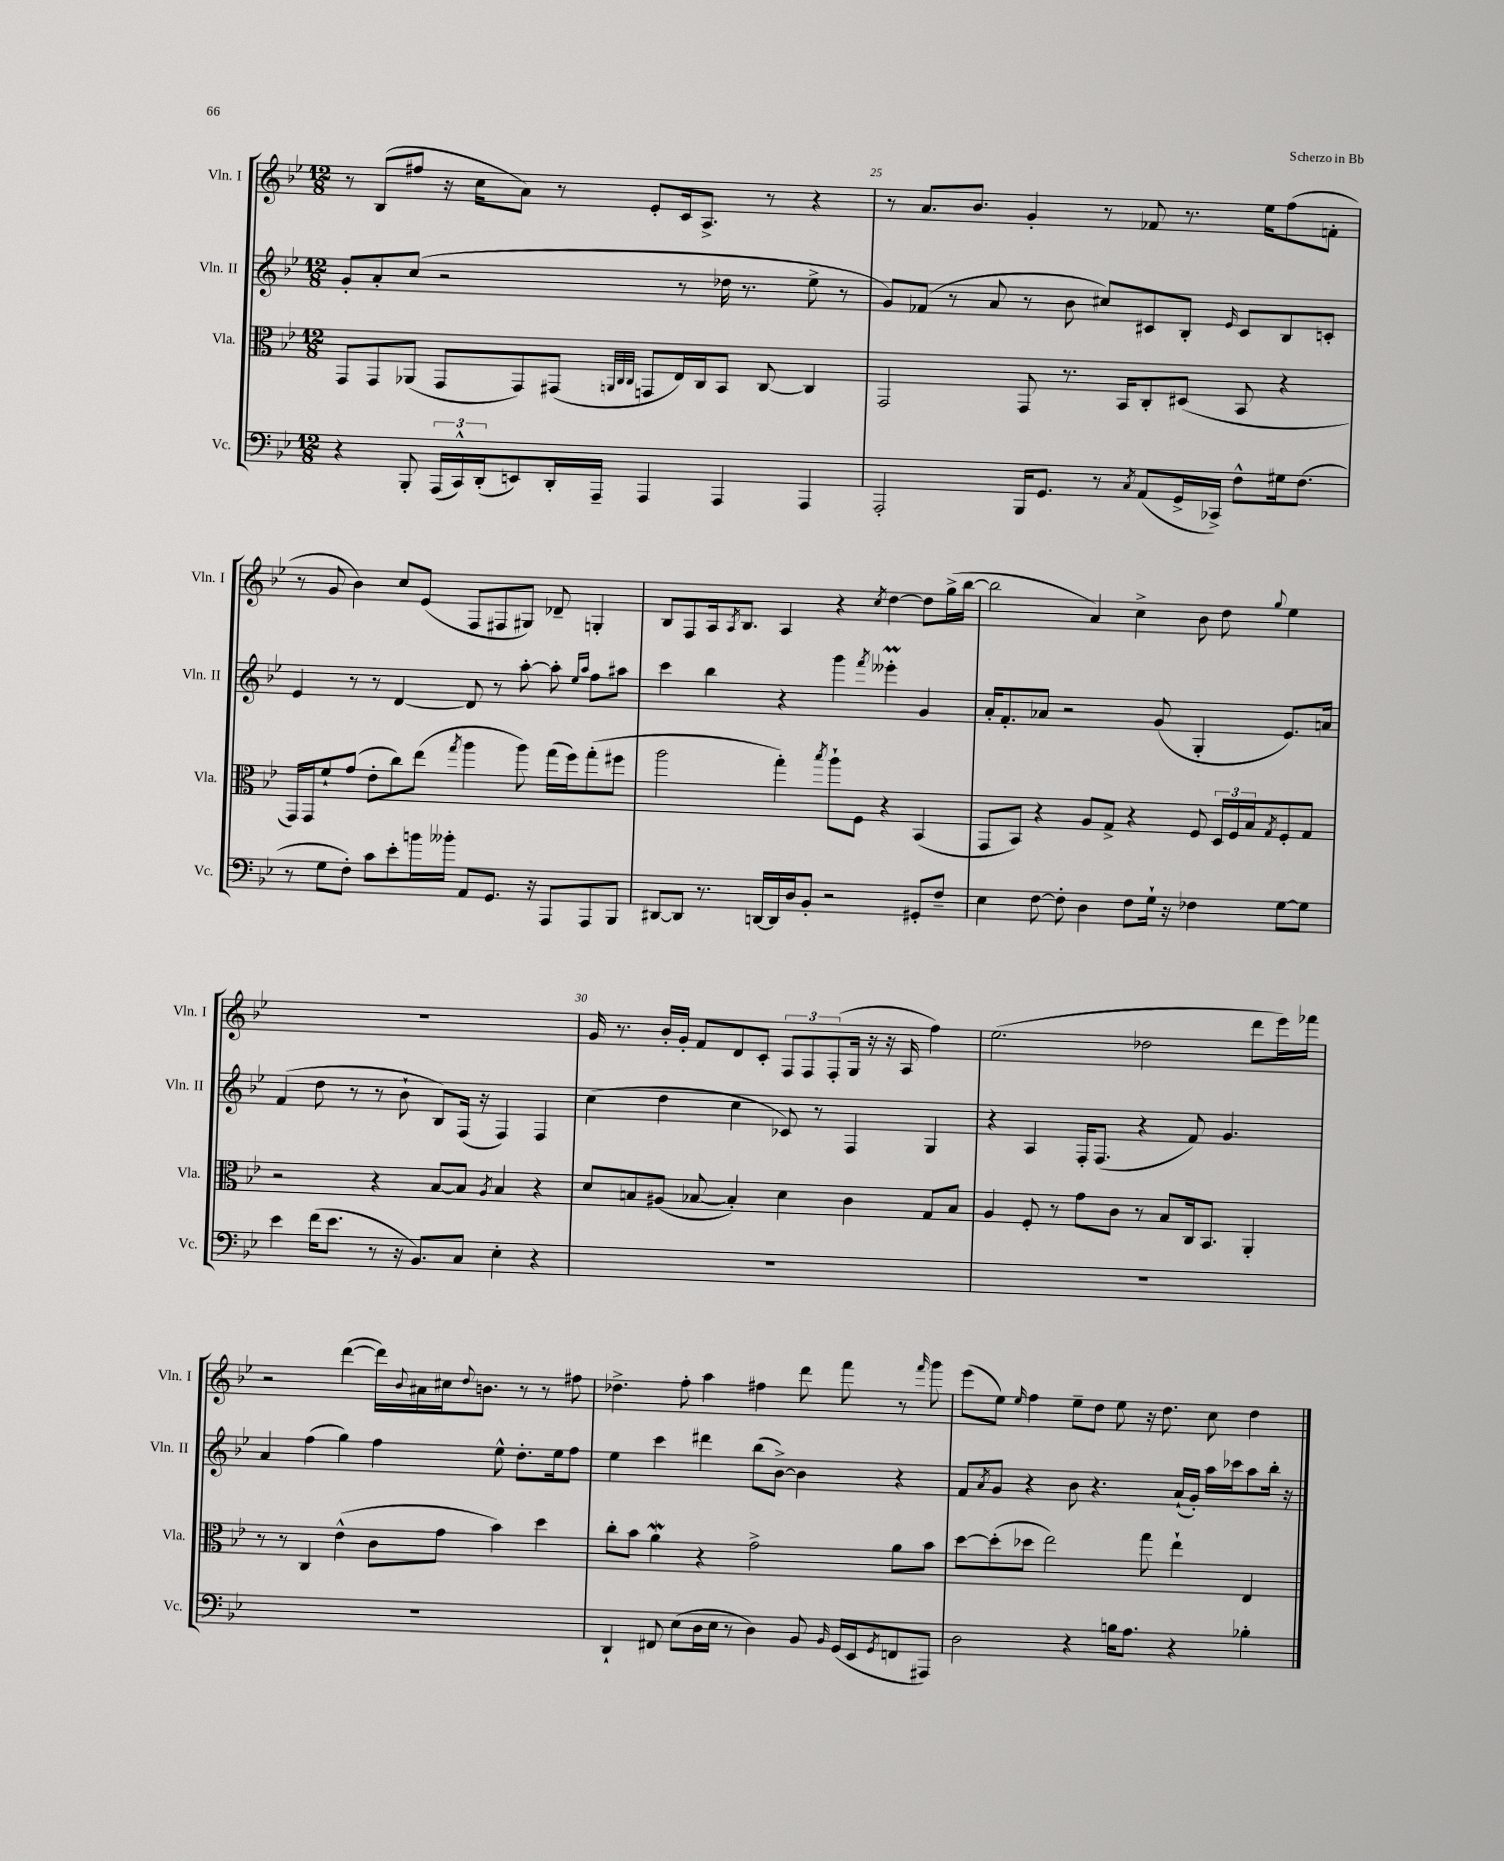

**kern	**kern	**kern	**kern
*staff4	*staff3	*staff2	*staff1
*clefF4	*clefC3	*clefG2	*clefG2
*k[b-e-]	*k[b-e-]	*k[b-e-]	*k[b-e-]
*M12/8	*M12/8	*M12/8	*M12/8
4r	8GG/L	8g'/L	8r
.	8GG/	8a'/	(8B-/L
8BBB-'/	(8AA-/J	(8cc/J	8ff#/J
(24AAA/LL	8GG/L	2r	16r
24CC^^/)	.	.	.
.	.	.	16cc\LK
(24DD'/J	.	.	.
8EE/)	8GG/)	.	8a\J)
16DD'/L	(8GG#/J	.	8r
16AAA~/JJ	.	.	.
.	32qqAA/LLL	.	.
.	32qqC/	.	.
.	32qqC/JJJ	.	.
4AAA/	8GG/L	.	8e-'/L
.	16E-/L)	8r	16c/k
.	16C/J	.	8.A^/J
4AAA/	8BB-/J	16dd-\	.
.	.	8.r	.
.	[8C/	.	8r
4AAA/	4C/]	8ee-^\	4r
.	.	8r	.
=	=	=	=
2AAA'/	2GG/	8g/L)	8r
.	.	(8f-/J	8.a/L
.	.	8r	.
.	.	.	8.b-/J
.	.	8a/	.
16BBB-/LK	8GG/	8r	4g'/
8.GG/J	.	.	.
.	8.r	8b-\	.
8r	.	8cc#/L)	8r
.	16BB-/LK	.	.
8qC/	.	.	.
(8AA/L	8C'/	8c#/	8f-/
16GG^/L	(8D#/J	8B-'/J	8.r
16CC-^/JJ)	.	.	.
.	.	16qqe-/	.
8F^^\L	8BB-/	8c#/L	.
.	.	.	16ee-\LK
16G#\k	4r	8B-/	(8ff\
(8.F\J	.	.	.
.	.	8c'/J	8f'\J
=	=	=	=
8r	16GG/LL)	4e-/	8r
.	16GG/J	.	.
8G\L	8f`/	.	8g/
8F'\J)	(8g/J	8r	4b-\)
8c\L	8e-'\L	8r	.
8e-'\	8cc\)	[4d/	8cc/L
16b\L	(8ee-\J	.	(8e-/J
16b--'\JJ	.	.	.
.	8qgg/	.	.
8AA/L	4aa\	8d/]	8F/L
8.GG/J	.	8r	8F#/
.	8aa\)	[8aa'\	8G#/J)
16r	.	.	.
8AAA/L	(16gg\LL	8aa'\]	8d-~/
.	16ff\J)	.	.
.	.	16qqee-/LL	.
.	.	16qqaa/JJ	.
8AAA/	(8gg'\	8ff\L	4G'/
8BBB-/J	8ff#\J	8aa#\J	.
=	=	=	=
[8DD#/L	2aa\	4ccc\	8B-/L
8DD#/]J	.	.	8F/
8.r	.	4bb-\	16A/k
.	.	.	8qA/
.	.	.	8.B-/J
[16DD/LL	.	.	.
16DD/]	4gg'\)	4r	4A/
16D/J	.	.	.
8BB-'/J	.	.	.
.	8qbb-/	.	.
2r	8aa`\L	4ggg\	4r
.	8F\J	.	.
.	.	8qfff/	8qcc/
.	4r	4eee--'\	[4dd\
8GG#'/L	(4BB-/	4g/	8dd\]L
8F~/J	.	.	(16gg^\L
.	.	.	[16bb-\JJ
=	=	=	=
4E-\	8GG/L	16a'/LK	2bb-\]
.	.	8.f'/	.
.	8BB-/J)	.	.
[8F\	4r	8a-/J	.
8F'\]	.	2r	.
4D\	8A/L	.	4a/)
.	8G^/J	.	.
8F\L	4r	.	4cc^\
16G`\Jk	.	(8g/	.
16r	.	.	.
4F-\	8F/	4G'/	8b-\
.	24D/LL	.	8dd\
.	24F/	.	.
.	24B-/J	.	.
.	8qG/	.	8qqgg/
[8G\L	8F'/	8.e-/L)	4ee-\
8G\]J	8G/J	.	.
.	.	16a/Jk	.
=	=	=	=
4e-\	2r	(4f/	1.r
(16f\LK	.	8dd\	.
8.e-\J	.	.	.
.	.	8r	.
8r	4r	8r	.
16r	.	8b-`\	.
8.BB-/L)	.	.	.
.	[8B-/L	8B-/L)	.
8C/J	8B-/]J	(16F/Jk	.
.	.	16r	.
.	8qA/	.	.
4E-'\	4B-/	4F/)	.
4r	4r	4F/	.
=	=	=	=
1.r	8d/L	(4cc\	16g/
.	.	.	8.r
.	8B/	.	.
.	(8A#/J	4dd\	16b-'/LL
.	.	.	16g'/JJ
.	[8B-/	.	8f/L
.	4B-'/])	4cc\	8d/
.	.	.	8c'/J
.	4d\	8c-/)	12F/L
.	.	.	12F/
.	.	8r	.
.	.	.	(12F'/
.	4c\	4F/	16G/Jk
.	.	.	16r
.	.	.	16r
.	.	.	16A/
.	8G/L	4G/	4ff\)
.	8B-/J	.	.
=	=	=	=
1.r	4A/	4r	(2.ee-\
.	8F'/	4A/	.
.	8r	.	.
.	8g\L	16F'/LK	.
.	.	(8.F/J	.
.	8c\J	.	.
.	8r	4r	2dd-\
.	8B-/L	.	.
.	16C/k	8f/)	.
.	8.BB-/J	.	.
.	.	4.g/	.
.	4AA'/	.	8ddd\L
.	.	.	16eee-\L)
.	.	.	16fff-\JJ
=	=	=	=
1.r	8r	4a/	2r
.	8r	.	.
.	4C/	(4ff\	.
.	(4e-^^\	4gg\)	([4ddd\
.	8c\L	4ff\	16ddd\]LL)
.	.	.	8qqb-/
.	.	.	16a#\
.	8g\J	.	16cc#\J
.	.	.	8qqdd/
.	.	.	8.b\J
.	4b-\)	8ee-^^\	.
.	.	8.dd'\L	8r
.	4dd\	.	8r
.	.	16ee-\k	.
.	.	8ff\J	8ff#\
=	=	=	=
4DD`/	8cc'\L	4ee-\	4.dd-^\
.	8b-\J	.	.
8FF#/	4a\	4ccc\	.
(8E-\L	.	.	8ff'\
16D\L	4r	4ddd#\	4aa\
16E-\JJ	.	.	.
8r	.	.	.
4D\)	2g^\	(8bb-\L	4ff#\
.	.	[8b-^\J)	.
8BB-/	.	4b-\]	8ddd\
16qqBB-/	.	.	.
(16GG/LL	.	.	8fff\
16EE-/J	.	.	.
8qGG/	.	.	.
8FF/	8a\L	4r	8r
.	.	.	16qqfff/
8AAA#/J)	8b-\J	.	8ggg\
=	=	=	=
2D\	[8dd\L	8f/L	(8eee-\L
.	.	8qa/	.
.	(8dd'\]	8g/J	8ee-\J)
.	.	.	16qqee-/
.	8dd-\J	4r	4ff\
.	2ee-\)	.	.
4r	.	8b-\	8ee-~\L
.	.	4.r	8dd\J
16B\LK	.	.	8ee-\
8.A\J	.	.	.
.	8gg\	.	16r
.	.	.	8.dd\
4r	4ee-`\	(16a`/LL	.
.	.	16g'/JJ)	.
.	.	16aa\LL	8cc\
.	.	16ccc-\J	.
4B-'\	4E-/	8aa\	4dd\
.	.	16bb-'\Jk	.
.	.	16r	.
==	==	==	==
*-	*-	*-	*-
